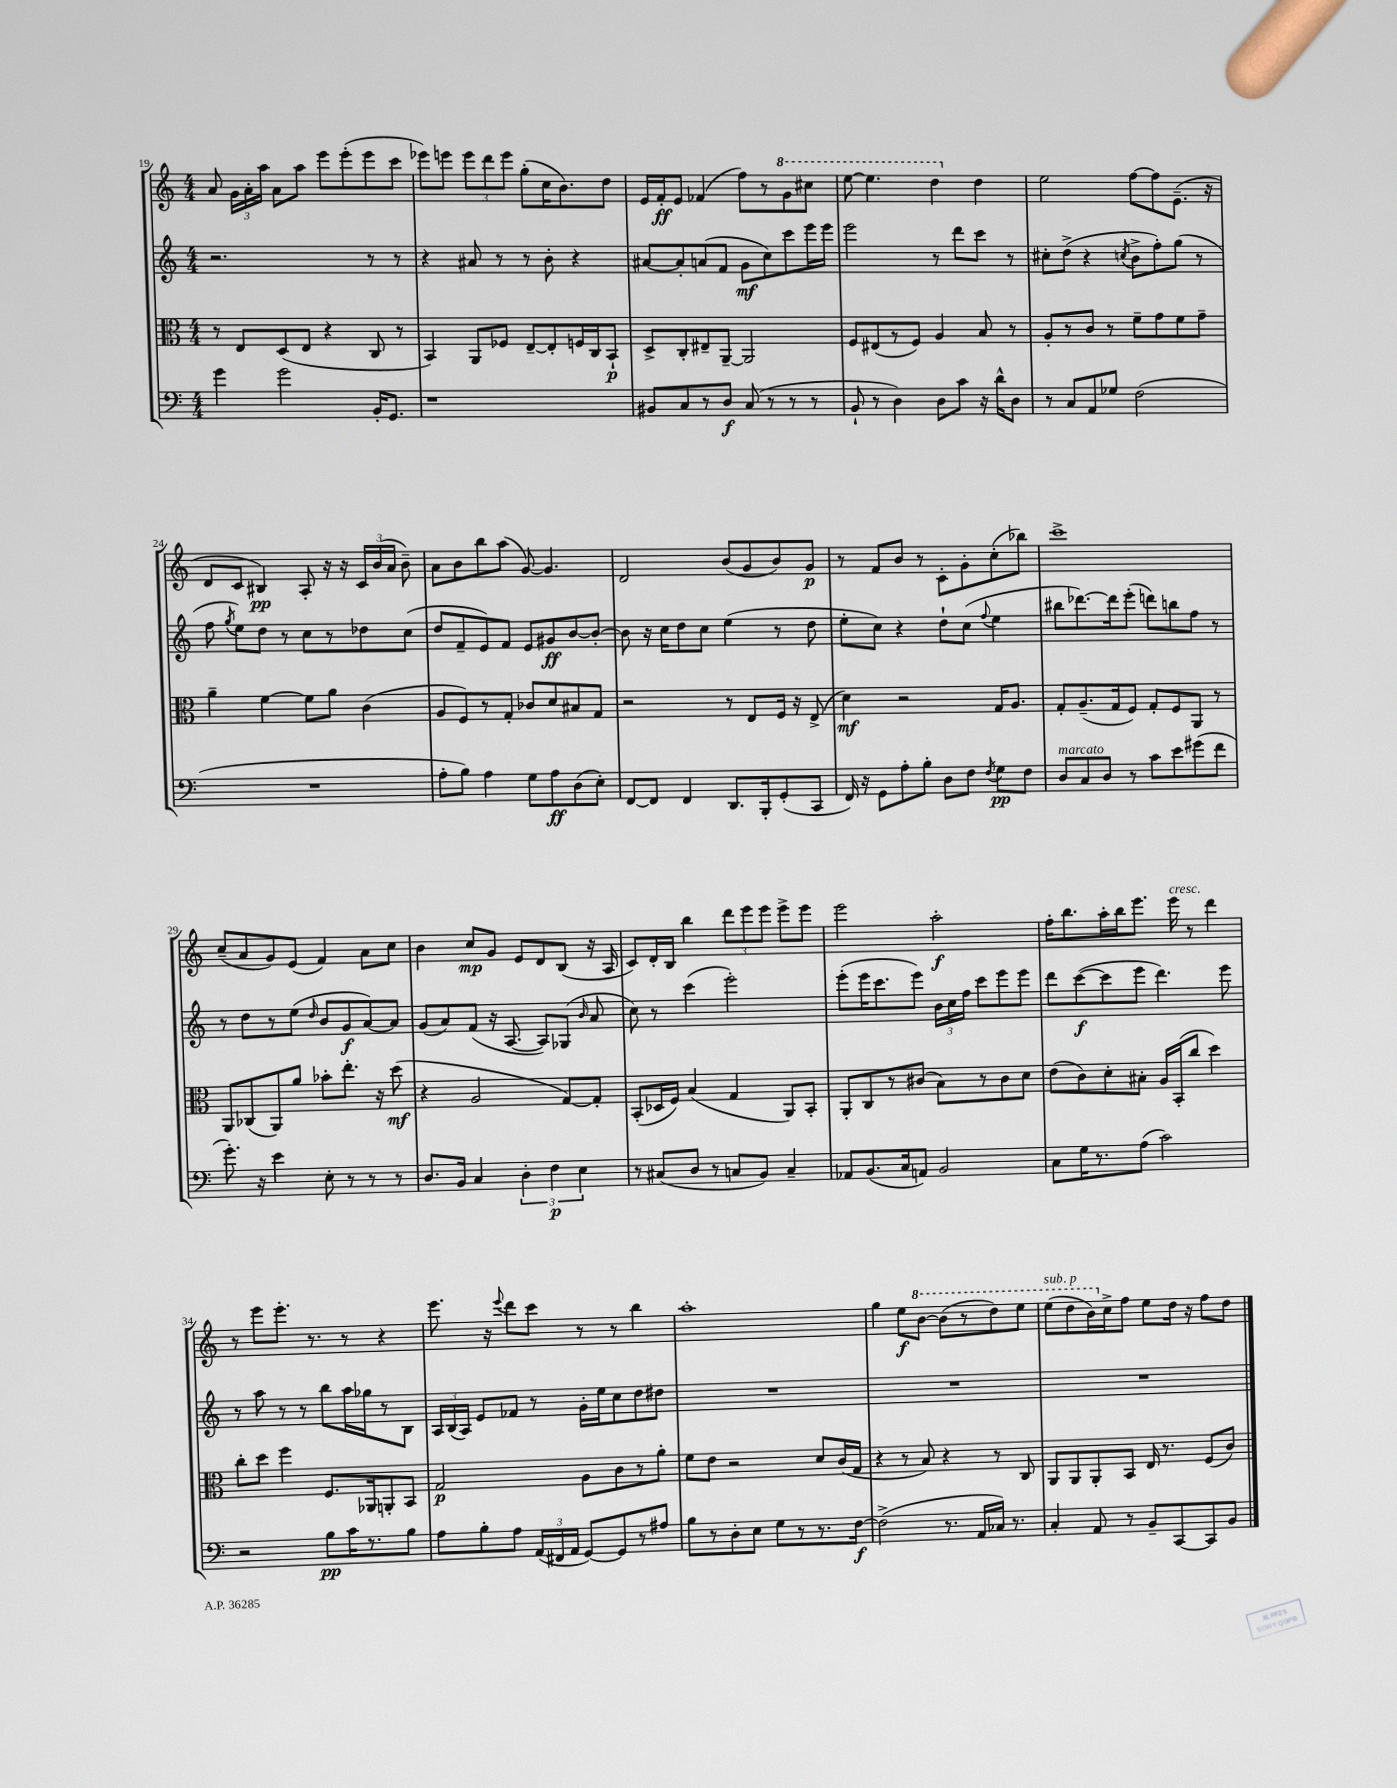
<<
\new StaffGroup <<
\new Staff = "s0" {
    \clef treble \key c \major \numericTimeSignature \time 4/4
    \autoBeamOff a'8 \tuplet 3/2 { g'16[ a'16-. a''16] } a'8[ a''8] e'''8[ e'''8-.( e'''8 c'''8] |
    ees'''8[) e'''8] \tuplet 3/2 { e'''8[ d'''8 e'''8] } g''8[-.( c''16 b'8.) d''8] |
    e'16[ f'16-.\ff e'8] fes'4( f''8[) r8 \ottava #1 g''8 cis'''8] |
    e'''8~ e'''4. d'''4 \ottava #0 d''4 |
    e''2 f''8[~ f''8 e'8.]--( r16 |
    d'8[ c'8] bis4\pp) a8-. r16 r16 \tuplet 3/2 { c'16[ b'16( a'16] } b'8--) |
    a'8[ b'8 b''8 a''8]( g'8~) g'4. |
    d'2 b'8[( g'8 b'8) g'8]\p |
    r8 f'8[ b'8] r8 c'8[-. g'8-. c''8-.( bes''8]) |
    c'''1-> |
    c''8[--( a'8 g'8) e'8]( f'4) a'8[ c''8] |
    b'4 c''8[\mp g'8] e'8[ d'8 b8]( r16 a16 |
    c'8[) d'16-. b16] b''4 \tuplet 3/2 { d'''8[ e'''8 e'''8] } e'''8[-> e'''8] |
    e'''2 a''2-.\f |
    f''16[-. b''8. a''16-. b''16 e'''8.] e'''16^\markup { \italic "cresc." } r8 d'''4 |
    r8 e'''8[ e'''8.]-. r8. r8 r4 |
    e'''8. r16 \appoggiatura { e'''8 } d'''8[ c'''8] r8 r8 b''4 |
    a''1-. |
    g''4 e''8[\f \ottava #1 b''8]~ b''8[( r8 d'''8) e'''8] |
    e'''8[^\markup { \italic "sub. p" }( d'''8 b''16) \ottava #0 c''16-> f''8] e''8[ d''16] r16 f''8[ d''8] \bar "|." |
}
\new Staff = "s1" {
    \clef treble \key c \major \numericTimeSignature \time 4/4
    \autoBeamOff r2. r8 r8 |
    r4 ais'8 r8 r8 b'8-. r4 |
    ais'8[~ ais'8-. a'8( f'8] g'8[\mf c''8) c'''8 e'''16 e'''16] |
    e'''2 r8 d'''8[ c'''8] r8 |
    cis''8[-. d''8]->( r4 \acciaccatura { c''8 } b'8[-> f''8-.) g''8]( r8 |
    f''8 \acciaccatura { g''8 } e''8[) d''8] r8 c''8[ r8 des''8 c''8]( |
    d''8[ f'8-- e'8) f'8] e'8[ gis'8\ff b'8~ b'8]~-. |
    b'8 r16 c''16[ d''8 c''8] e''4( r8 d''8 |
    e''8[-. c''8]) r4 d''8[-! c''8]( \appoggiatura { f''8 } e''4 |
    bis''8[ des'''8.~) des'''16 e'''8]-.( d'''8[) b''8 f''8] r8 |
    r8 d''8[ r8 e''8]( \grace { d''16 } b'8[ g'8\f a'8~) a'8] |
    g'8[( a'8) f'8]( r16 a8.~ a8[) ges8]( \grace { b'16 } a'8 |
    c''8) r8 c'''4( e'''2-.) |
    e'''8[-.( e'''16 c'''8. e'''8]) \tuplet 3/2 { b'16[ c''16 f''16] } c'''8[ e'''8 e'''8] |
    d'''8[ c'''8~\f( c'''8 e'''8] d'''4.) e'''8 |
    r8 a''8 r8 r8 b''8[ a''16 ges''16 r8 b8] |
    \tuplet 3/2 { a16[ b16( a16]) } e'8[ fes'8] r8 g'16[-. e''16 c''8 d''8 dis''8] |
    R1 |
    R1 |
    R1 \bar "|." |
}
\new Staff = "s2" {
    \clef alto \key c \major \numericTimeSignature \time 4/4
    \autoBeamOff r8 e8[ d8( e8] r4 c8 r8 |
    b,4) a,8[ fes8] e8[~-- e8-. f16 c16 b,8]-!\p |
    d8[-> c8-. eis8-- a,8]~-- a,2 |
    f8[ eis8( r8 f8]) a4 b8 r8 |
    a8[-. r8 c'8] r8 f'8[-- g'8 f'8 g'8]-- |
    a'4-- f'4~ f'8[ a'8] c'4( |
    a8[ f8) r8 g8]-. ces'8[ d'8 bis8 g8] |
    r2 r8 e8[ f16] r16 e8->( |
    d'4\mf) r2 g16[ a8.] |
    g8[-. a8.--( g16 f8]) g8[-. f8 a,8] r8 |
    a,8[ ces8( a,8) a'8] bes'8[-. e''8.]-. r16 d''8\mf( |
    r4 a2 g8[~) g8]-. |
    b,8[-.( des16 f16]) b4( g4 a,8[) b,8]-. |
    a,8[-. c8 r8 cis'8]( b8[) r8 cis'8 d'8] |
    e'8[( c'8) d'8-. bis8]-. a16[ b,16-.( c''8] d''4) |
    c''8[-. d''8] f''4 f8.[ aes,16 a,8-. b,8] |
    g2\p a8[ c'8 r8 a'8]-. |
    f'8[ e'8] r2 d'8[ c'16( g16] |
    r4 r8 b8) r4 r8 c8 |
    a,8[ a,8 a,8-. b,8] e16 r8. f8[( c'8]) \bar "|." |
}
\new Staff = "s3" {
    \clef bass \key c \major \numericTimeSignature \time 4/4
    \autoBeamOff g'4 g'2 b,16[-. g,8.] |
    r1 |
    bis,8[ c8 r8 d8]\f c8( r8 r8 r8 |
    b,8-! r8 d4) d8[ c'8] r16 d'16[-^ d8] |
    r8 c8[ a,8 ges8] f2( |
    R1 |
    a8[-. b8]) a4 g8[ a8\ff d8( e8]-.) |
    f,8[~ f,8] f,4 d,8.[ b,,16-. g,8-.( c,8] |
    f,16) r16 g,8[ a8-. b8]-. d8[ f8] \acciaccatura { f8 } g8[\pp f8] |
    d8[^\markup { \italic "marcato" } c8 d8] r8 c'8[ e'8 gis'8( f'8] |
    g'8.-.) r16 e'4 e8-. r8 r8 r8 |
    d8.[ b,16] c4 \tuplet 3/2 { d4-. f4\p e4 } |
    r8 cis8[( d8] r8 c8[ b,8]) c4-- |
    aes,8[ b,8.( c16 a,8]) b,2 |
    c8[ g16 r8. a8]( c'2) |
    r2 b8[\pp c'16 r8. b8] |
    a8[ b8-. a8] \tuplet 3/2 { a,16[( fis,16 a,16] } g,8[~) g,8 r8 ais8] |
    b8[ r8 d8-. e8] g8[ r8 r8. f16]~\f |
    f2->( r8. a,16[ ces16]) r8. |
    c4-. a,8 r8 b,8[-- c,8~ c,8 b,8] \bar "|." |
}
>>
>>
\layout { \context { \Score currentBarNumber = #19 } }
